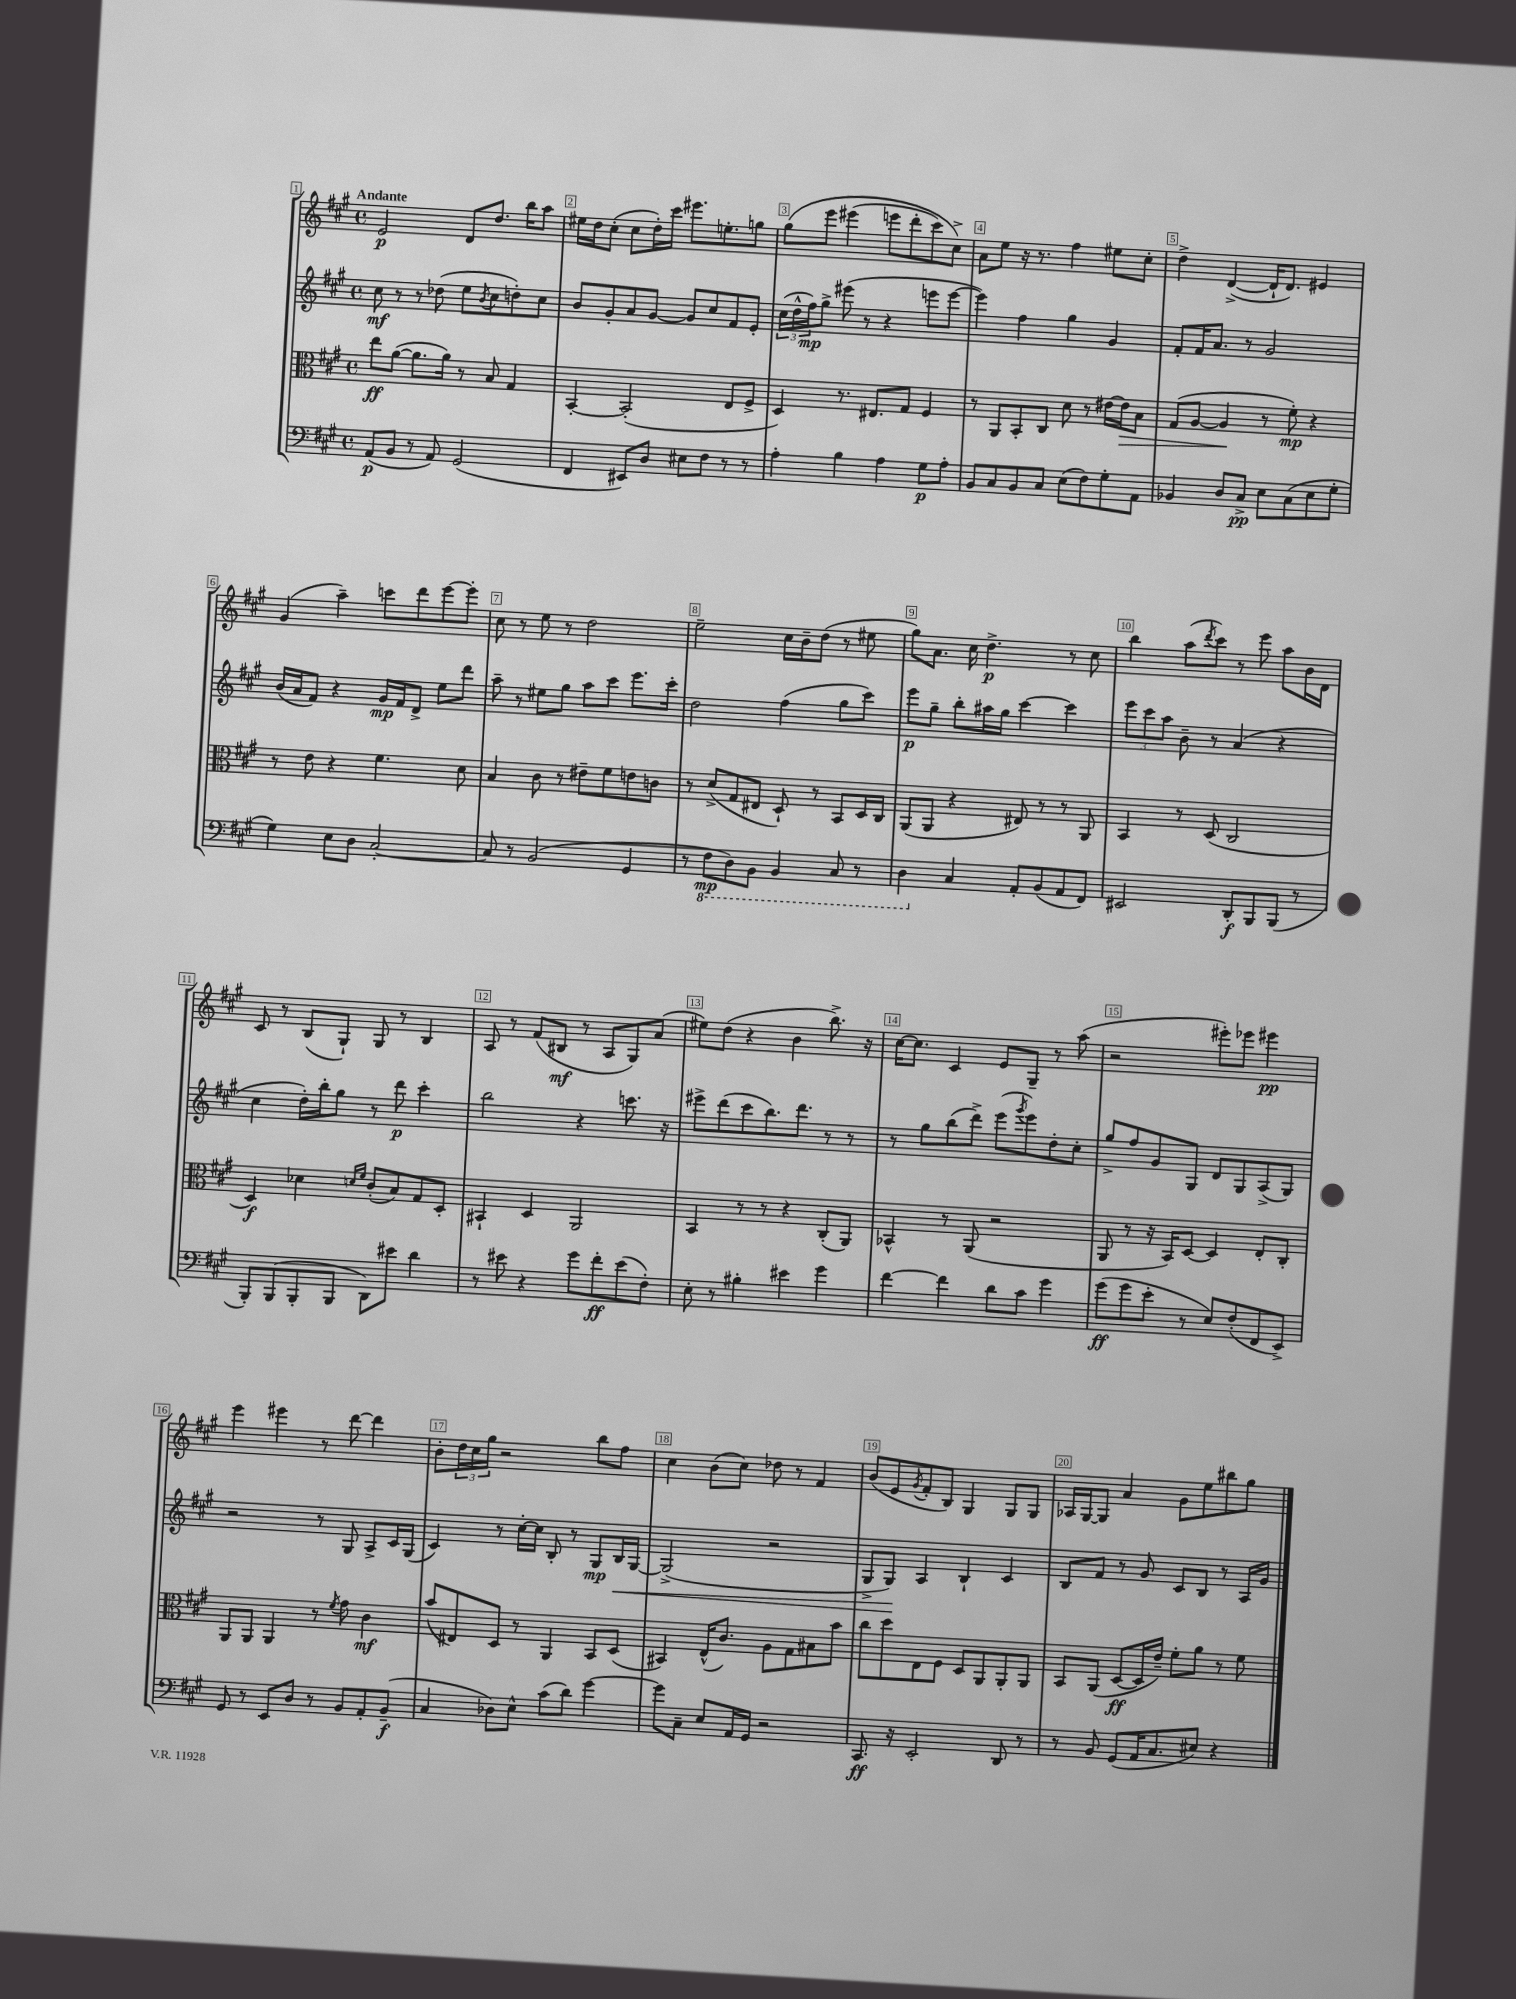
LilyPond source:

<<
\new StaffGroup <<
\new Staff = "s0" {
    \clef treble \key a \major \defaultTimeSignature \time 4/4 \tempo "Andante"
    e'2\p d'8 d''8. b''16 a''8 |
    eis''16 d''16 cis''8-.( cis''8 d''16-.) cis'''16 eis'''8. e''8.-. g''8 |
    gis''8\( e'''8 eis'''4( e'''8 d'''8-. cis'''8) cis''8->\) |
    a'8 e''8 r16 r8. fis''4 eis''8 cis''8-. |
    d''4-> d'4~->( d'16-! d'8.) eis'4 |
    gis'4( a''4--) c'''8 d'''8 e'''8~ e'''8-. |
    cis''8 r8 e''8 r8 d''2 |
    e''2-- cis''16 b'16-- d''8( r8 eis''8 |
    gis''8) a'8. cis''16 d''4.->\p r8 cis''8 |
    b''4 a''8( \acciaccatura { d'''8 } cis'''8) r8 e'''8 a''8 b'16 d'16 |
    cis'8 r8 b8( gis8-!) gis8 r8 b4 |
    a8 r8 fis'8( bis8\mf r8 a8 gis8) a'8( |
    eis''8) d''8( r4 b'4 b''8.->) r16 |
    cis''16~ cis''8. cis'4 e'8 gis8-- r8 a''8( |
    r2 eis'''8-.) ees'''8 eis'''4\pp |
    e'''4 eis'''4 r8 d'''8~ d'''4 |
    b'8-. \tuplet 3/2 { d''16 cis''16 gis''16 } r2 b''8 fis''8 |
    cis''4 b'8( cis''8) des''8 r8 fis'4 |
    b'8( e'8 \acciaccatura { gis'8 } fis'8-. b8) gis4 gis8 gis8 |
    aes16 gis16~ gis8 a'4 gis'8 e''8 bis''8 gis''8 \bar "|." |
}
\new Staff = "s1" {
    \clef treble \key a \major \defaultTimeSignature \time 4/4
    cis''8\mf r8 r8 des''8( e''8 \acciaccatura { b'8 } cis''8 d''8-.) cis''8 |
    b'8 gis'8-. a'8 gis'8~ gis'8 cis''8 fis'8 e'8-. |
    \tuplet 3/2 { cis''16( d''16-^ fis''16\mp) } gis''8-> eis'''8( r8 r4 e'''8 e'''8~ |
    e'''4) fis''4 gis''4 gis'4 |
    fis'8-. fis'16 a'8. r8 gis'2 |
    b'16( a'16 fis'8) r4 gis'16\mp fis'16 d'8-> e''8 d'''8 |
    a''8-- r8 eis''8 gis''8 a''8 cis'''8 e'''8. cis'''16-. |
    d''2 fis''4( gis''8 cis'''8) |
    e'''8\p gis''8-- b''8-. ais''16 gis''16 cis'''4~ cis'''4 |
    \tuplet 3/2 { e'''8 cis'''8 a''8 } b'8-- r8 a'4( r4 |
    cis''4 d''16-.) b''16-. gis''8 r8 d'''8\p cis'''4-. |
    b''2 r4 c'''8. r16 |
    eis'''8-> d'''8( cis'''8 b''8.) d'''8. r8 r8 |
    r8 gis''8 b''8( d'''8->) e'''8( \acciaccatura { gis'''8 } e'''8) d''8-. cis''8-. |
    gis''8-> fis''8 gis'8 gis8 d'8 gis8 a8->( gis8) |
    r2 r8 gis8 a8-> cis'16 gis16( |
    cis'4) r8 cis''16~-. cis''16 b8-. r8 gis8\mp b16\< gis16~ |
    gis2->( r2 |
    gis8-> gis8\!) a4 b4-! cis'4 |
    b8 fis'8 r8 gis'8 cis'8 b8 r8 a16 gis'16 \bar "|." |
}
\new Staff = "s2" {
    \clef alto \key a \major \defaultTimeSignature \time 4/4
    e''8\ff a'8~( a'8. a'16) r8 b8 gis4 |
    b,4~-. b,2-.( e8 fis8-> |
    d4) r8. eis8. gis8 fis4 |
    r8 a,8 b,8-. cis8 d'8 r8 eis'16~ eis'16\> b8 |
    gis8( a8~ a4\! r8 fis'8-.\mp) r4 |
    r8 e'8 r4 fis'4. d'8 |
    b4 cis'8 r8 eis'8-- fis'8 e'8 c'8 |
    r8 d'8->( gis8 eis8 d8-!) r8 b,8 d16 cis16 |
    a,8( a,8 r4 eis8) r8 r8 a,8 |
    b,4 r8 d8( cis2 |
    d4\f) des'4 \grace { d'16 fis'16 } cis'8-.( b8) gis8 d8-. |
    bis,4-! d4 a,2 |
    b,4 r8 r8 r4 cis8-.( a,8) |
    bes,4-^ r8 a,8( r2 |
    a,8 r8 r16 b,16) d8~ d4 e8-. cis8-. |
    a,8 a,8 a,4 r8 \acciaccatura { fis'8 } gis'8 cis'4\mf |
    b'8( eis8) d8 r8 a,4 b,8 d8( |
    bis,4) e16-^( cis'8.) a8 gis8 bis8 b'8 |
    cis''8 d''8 e8 fis8 d8 a,8 a,8-. a,8 |
    b,8 a,8( d8~\ff d16 e'16--) fis'8-. a'8 r8 fis'8 \bar "|." |
}
\new Staff = "s3" {
    \clef bass \key a \major \defaultTimeSignature \time 4/4
    a,8\p( b,8 r8 a,8) gis,2( |
    fis,4 eis,8) d8 eis8 fis8 r8 r8 |
    a4-. b4 a4 gis8\p a8-. |
    b,8 cis8 b,8 cis8 e8( fis8) gis8-. a,8 |
    bes,4 d8 cis8->\pp e8 cis8( e8 gis8-. |
    gis4) e8 d8 cis2~-. |
    cis8 r8 b,2( gis,4 |
    r8 \ottava #-1 fis,8\mp d,8) b,,8 b,,4 cis,8 r8 |
    d,4 \ottava #0 cis4 a,8-. b,8( a,8 fis,8) |
    eis,2 d,8-.\f b,,8 b,,8( r8 |
    b,,8-.) b,,8( b,,8-. b,,8 d,8) eis'8 d'4 |
    r8 eis'8 r4 gis'8 fis'8-.\ff eis'8( fis8-.) |
    e8-. r8 bis4-. eis'4 gis'4 |
    fis'4~ fis'4 d'8 cis'8 gis'4 |
    gis'8\ff( gis'8 e'8-. r8 e8) fis8-.( fis,8 e,8->) |
    gis,8 r8 e,8 d8 r8 b,8 a,8-. b,8--\f( |
    cis4 des8) e8-^ cis'8( d'8) gis'4~ |
    gis'8 cis8-- e8 a,16 gis,16 r2 |
    cis,8.\ff r16 e,2-. d,8 r8 |
    r8 b,8 gis,8( a,16 cis8. eis8) r4 \bar "|." |
}
>>
>>
\layout { \context { \Score \override BarNumber.break-visibility = ##(#f #t #t) barNumberVisibility = #all-bar-numbers-visible \override BarNumber.stencil = #(make-stencil-boxer 0.1 0.3 ly:text-interface::print) } }
